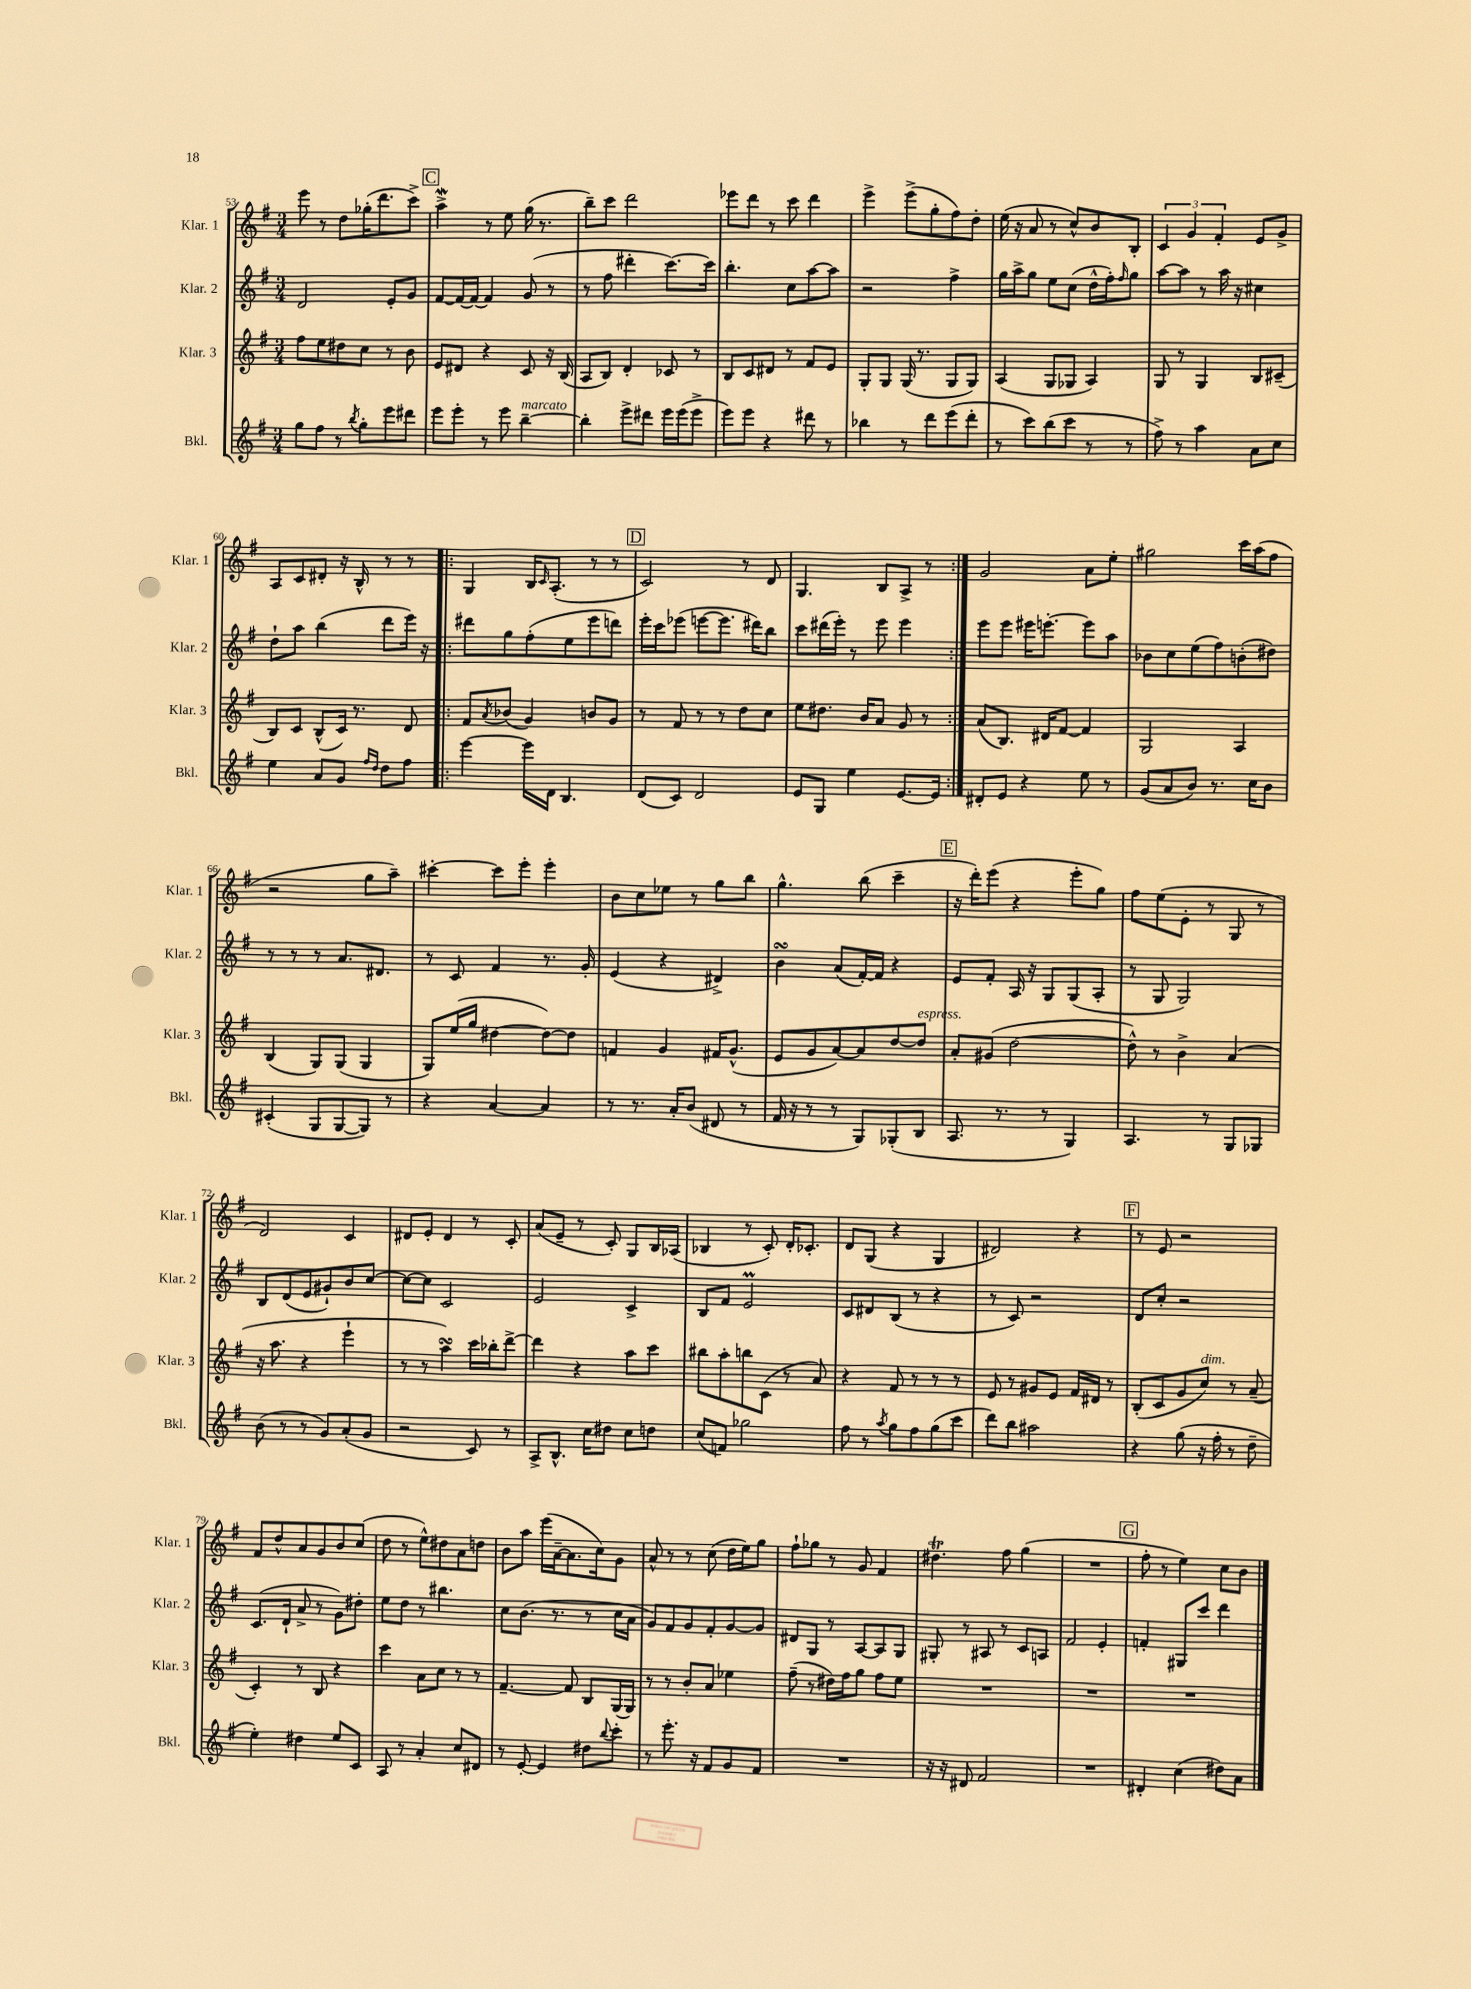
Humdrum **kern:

**kern	**kern	**kern	**kern
*staff4	*staff3	*staff2	*staff1
*clefG2	*clefG2	*clefG2	*clefG2
*k[f#]	*k[f#]	*k[f#]	*k[f#]
*M3/4	*M3/4	*M3/4	*M3/4
8gg\L	8ff#\L	2d/	8eee\
8ff#\J	8ee\	.	8r
8r	8dd#\	.	8dd\L
8qbb/	.	.	.
8gg'\L	8cc\J	.	(16gg-'\K
.	.	.	8.ddd\
8eee\	8r	8e'/L	.
8ddd#\J	8b\	8g/J	8ccc^\J)
=	=	=	=
8eee\L	8e/L	[8f#/L	4aa^\
8eee'\J	8d#/J	16f#/_L	.
.	.	16f#/_JJ	.
8r	4r	4f#/]	8r
8eee\	.	.	8ee\
[4bb~\	8c/	(8g/	(16gg\
.	.	.	8.r
.	16r	8r	.
.	(16B/	.	.
=	=	=	=
4bb'\]	8A/L	8r	8bb~\L)
.	8B/J)	8ff#\	8ccc\J
8eee^\L	4d'/	4ddd#'\	2ddd\
8ddd#\J	.	.	.
16eee\LL	8c-/	[8.ccc\L)	.
(16eee\J	.	.	.
8eee^\J	8r	.	.
.	.	16ccc\]Jk	.
=	=	=	=
8eee\L)	8B/L	4.bb'\	8eee-\L
8eee\J	8c/	.	8ddd\J
4r	8d#/J	.	8r
.	8r	8cc\L	8ccc\
8ddd#\	8f#/L	[8aa\	4ddd\
8r	8e/J	8aa\]J	.
=	=	=	=
4bb-\	8G'/L	2r	4eee^\
.	8G/J	.	.
8r	(16G/	.	(8eee^\L
.	8.r	.	.
8ddd\L	.	.	8gg'\
(8eee\	8G/L	4ff#^\	8ff#\)
8ddd'\J	8G/J)	.	8dd'\J
=	=	=	=
8r	(4A/	16gg\LL	(16ee\
.	.	16aa^\J	16r
8ccc\L)	.	8gg\J	8a/
(8bb\	8G/L	8ee\L	8r
8ccc\J	8G-/J	(8cc\J	8cc^^/L)
8r	4A/)	16dd^^\LL	8b/
.	.	16ff#'\J)	.
.	.	16qqff#/	.
8r	.	8gg\J	8B'/J
=	=	=	=
8ff#^\)	8G/	[8aa\L	6c/
8r	8r	8aa\]J	.
.	.	.	6g/
4aa\	4G/	8r	.
.	.	.	6f#'/
.	.	16aa\	.
.	.	16r	.
8a\L	8B/L	4cc#\	8e/L
8cc\J	(8c#~/J	.	8g^/J
=	=	=	=
4ee\	8B/L)	8dd`\L	8A/L
.	8c/J	8aa\J	8c/
8a/L	(8B^^/L	(4bb\	8d#'/J
8g/J	16c/Jk)	.	16r
.	8.r	.	16B^^/
16qqff#/LL	.	.	.
16qqdd/JJ	.	.	.
8dd\L	.	8ddd\L	8r
8ff#\J	8d/	16eee\Jk)	8r
.	.	16r	.
=!|:	=!|:	=!|:	=!|:
[4eee\	8f#/L	8ddd#\L	4G/
.	8qa/	.	.
.	(8b-/J	8gg\	.
16eee\]LL	4g/)	(8ff#'\	16B/LK
.	.	.	16qqc/
16d\JJ	.	.	(8.A'/J
4.B/	.	8ee\	.
.	8b/L	8eee\	8r
.	8g/J	8ddd\J)	8r
=	=	=	=
(8d/L	8r	16eee'\LL	2c/)
.	.	16ccc\J	.
8c/J)	8f#/	(8eee-\J	.
2d/	8r	[8eee\L	.
.	8r	8.eee\]J	.
.	8dd\L	.	8r
.	.	16ddd#\LK)	.
.	8cc\J	8bb\J	8d/
=	=	=	=
8e/L	8ee\L	8ccc\L	4.G/
8G/J	8.dd#\J	(16ddd#\L	.
.	.	16eee'\JJ)	.
4ee\	.	8r	.
.	16b/LK	.	.
.	8a/J	8eee\	8B/L
[8.e/L	8g/	4eee\	8A^/J
.	8r	.	8r
16e/]Jk	.	.	.
=:|!	=:|!	=:|!	=:|!
8d#'/L	(8a/L	8eee\L	2g/
8e/J	8.B/J)	8eee\J	.
4r	.	16eee#\LK	.
.	16d#/LK	[8.eee'\J	.
.	[8f#/J	.	.
8ee\	4f#/]	8eee\]L	8a\L
8r	.	8aa\J	8ee'\J
=	=	=	=
(8g/L	2G/	8b-\L	2gg#\
8a/	.	8cc\	.
8b/J)	.	(8ee\	.
8.r	.	8ff#\)	.
.	4A/	(8b'\	16ccc\LL
16cc\LK	.	.	(16aa\J
8b\J	.	8dd#\J)	8ff#\J
=	=	=	=
(4c#'/	(4B/	8r	2r
.	.	8r	.
8G/L	8G/L)	8r	.
[8G/	(8G/J	8.a/L	.
8G/]J)	4G/	.	8gg\L
.	.	8.d#/J	.
8r	.	.	8aa~\J)
=	=	=	=
4r	8G/L)	8r	[4ccc#'\
.	(16ee/L	8c/	.
.	16gg/JJ	.	.
[4a/	[4dd#\	4f#/	8ccc#\]L
.	.	.	8eee'\J
4a/]	8dd#\_L)	8.r	4eee'\
.	8dd#\]J	.	.
.	.	16g'/	.
=	=	=	=
8r	4f/	(4e/	8b\L
8.r	.	.	8cc\
.	4g/	4r	8ee-\J
16a'/LK	.	.	.
(8b/J	.	.	8r
8d#/	16f#/LK	4d#^/)	8gg\L
.	(8.g^^/J	.	.
8r	.	.	8bb\J
=	=	=	=
16f#/	8e/L	4b\	4.gg^^\
16r	.	.	.
8r	8g/	.	.
8r	[8a/)	(8a/L	.
8G/L)	8a/]	[16f#'/L)	(8bb\
.	.	16f#/]JJ	.
(8G-'/	[8dd/	4r	4ccc~\
8B/J	8dd/]J	.	.
=	=	=	=
8.A/	8a'/L	8e/L	16r
.	.	.	16ddd'\LK)
.	(8g#/J	8f#'/J	(8eee\J
8.r	.	.	.
.	[2dd\	16A/	4r
.	.	16r	.
8r	.	8G/L	.
4G/)	.	(8G/	8eee'\L
.	.	8A'/J	8gg\J)
=	=	=	=
4.A/	8dd^^\])	8r	8ff#\L
.	8r	8G/	(8ee\
.	4b^\	2G/)	8e'\J
8r	.	.	8r
8G/L	(4a/	.	8G/
8G-/J	.	.	8r
=	=	=	=
(8b\	16r	8B/L	2d/)
.	8.aa\	.	.
8r	.	(8d/	.
8r	4r	8e/	.
8g/L)	.	8g#`/)	.
(8a'/	4eee`\	8b/	4c/
8g/J	.	[8cc/J	.
=	=	=	=
2r	8r	8cc\_L	8d#/L
.	8r	8cc\]J	8e'/J
.	4aa\)	2c/	4d#/
8c/)	16ccc\LL	.	8r
.	16bb-'\J	.	.
8r	[8ddd^\J	.	8c'/
=	=	=	=
8A^/L	4ddd\]	2e/	(8a/L
8.B^^/J	.	.	8e~/J
.	4r	.	8r
16cc\LK	.	.	.
8dd#\J	.	.	8c'/)
8cc\L	8aa\L	4c^/	8G/L
8dd\J	8ccc\J	.	16B/L
.	.	.	(16A-/JJ
=	=	=	=
(8cc/L	8bb#\L	8B/L	4B-/
8f/J)	8aa'\	8f#/J	.
2gg-\	8bb\	2e/	8r
.	(8c\J	.	8c'/)
.	8r	.	16d'/LK
.	.	.	8.c-'/J
.	8a/)	.	.
=	=	=	=
8ff#\	4r	8c/L	8d/L
8r	.	8d#/	(8G/J
8qaa/	.	.	.
8gg\L	8f#/	(8B/J	4r
8ff#\	8r	8r	.
(8gg\	8r	4r	4G/
8ccc\J	8r	.	.
=	=	=	=
8ddd\L)	8e/	8r	2d#/)
8bb\J	8r	8c/)	.
2aa#\	8g#/L	2r	.
.	8e/J	.	.
.	16f#/LL	.	4r
.	16d#/JJ	.	.
.	8r	.	.
=	=	=	=
4r	(8B'/L	8d/L	8r
.	8c/	8cc'/J	8e/
(8gg\	8g/	2r	2r
16r	8cc/J)	.	.
16ff#'\	.	.	.
8r	8r	.	.
8dd~\	(8a~/	.	.
=	=	=	=
4ee'\)	4c'/)	(8.c/L	8f#/L
.	.	.	8dd^^/
.	.	16d`/Jk	.
4dd#\	8r	8a^/	8a/
.	8B/	8r	8g/
8ee/L	4r	8g\L)	8b/
8c/J	.	8dd#'\J	(8cc/J
=	=	=	=
8A/	4ccc\	8ee\L	8dd\
8r	.	8dd\J	8r
4a'/	8a\L	8r	8ee^^\L)
.	8cc\J	4.bb#\	8dd#\
8cc/L	8r	.	8a\
8d#/J	8r	.	8dd\J
=	=	=	=
8r	[4.f#~/	8cc\L	8b\L
[8e'/	.	(8.b\J	8aa\J
4e/]	.	.	(16eee\LL
.	.	8.r	[16a~\J
.	8f#/]	.	8.a\]
8dd#\L	8B/L	8r	.
.	.	.	16cc\k)
8qqbb/	.	.	.
8ccc'\J	(16G/L	16cc\LL	8g\J
.	16G/JJ)	16a\JJ	.
=	=	=	=
8r	8r	8g/L)	8a^^/
8.eee'\	8r	8f#/	8r
.	8b'/L	8g/	8r
16r	.	.	.
8f#/L	8a/J	8f#'/	(8cc\
8g/	4ee-\	[8g/	16dd\LL
.	.	.	16ee\J)
8f#/J	.	8g/]J	8gg\J
=	=	=	=
2.r	(8ff#~\	8d#/L	8ff#`\L
.	8r	8G/J	8gg-\J
.	16dd#\LL)	8r	8r
.	16ff#\J	.	.
.	8gg\J	[8A/L	8g/
.	8ff#\L	8A/]	4f#/
.	8ee\J	8G/J	.
=	=	=	=
16r	2.r	8G#'/	4.dd#\
16r	.	.	.
8d#/	.	8r	.
2f#/	.	8A#/	.
.	.	8r	8ff#\
.	.	8c/L	(4gg\
.	.	8A/J	.
=	=	=	=
2.r	2.r	2f#/	2.r
.	.	4e'/	.
=	=	=	=
4d#'/	2.r	4f'/	8ff#'\
.	.	.	8r
(4cc\	.	8G#/L	4ee\)
.	.	8ccc/J	.
8dd#\L)	.	4ddd\	8cc\L
8a\J	.	.	8b\J
==	==	==	==
*-	*-	*-	*-
